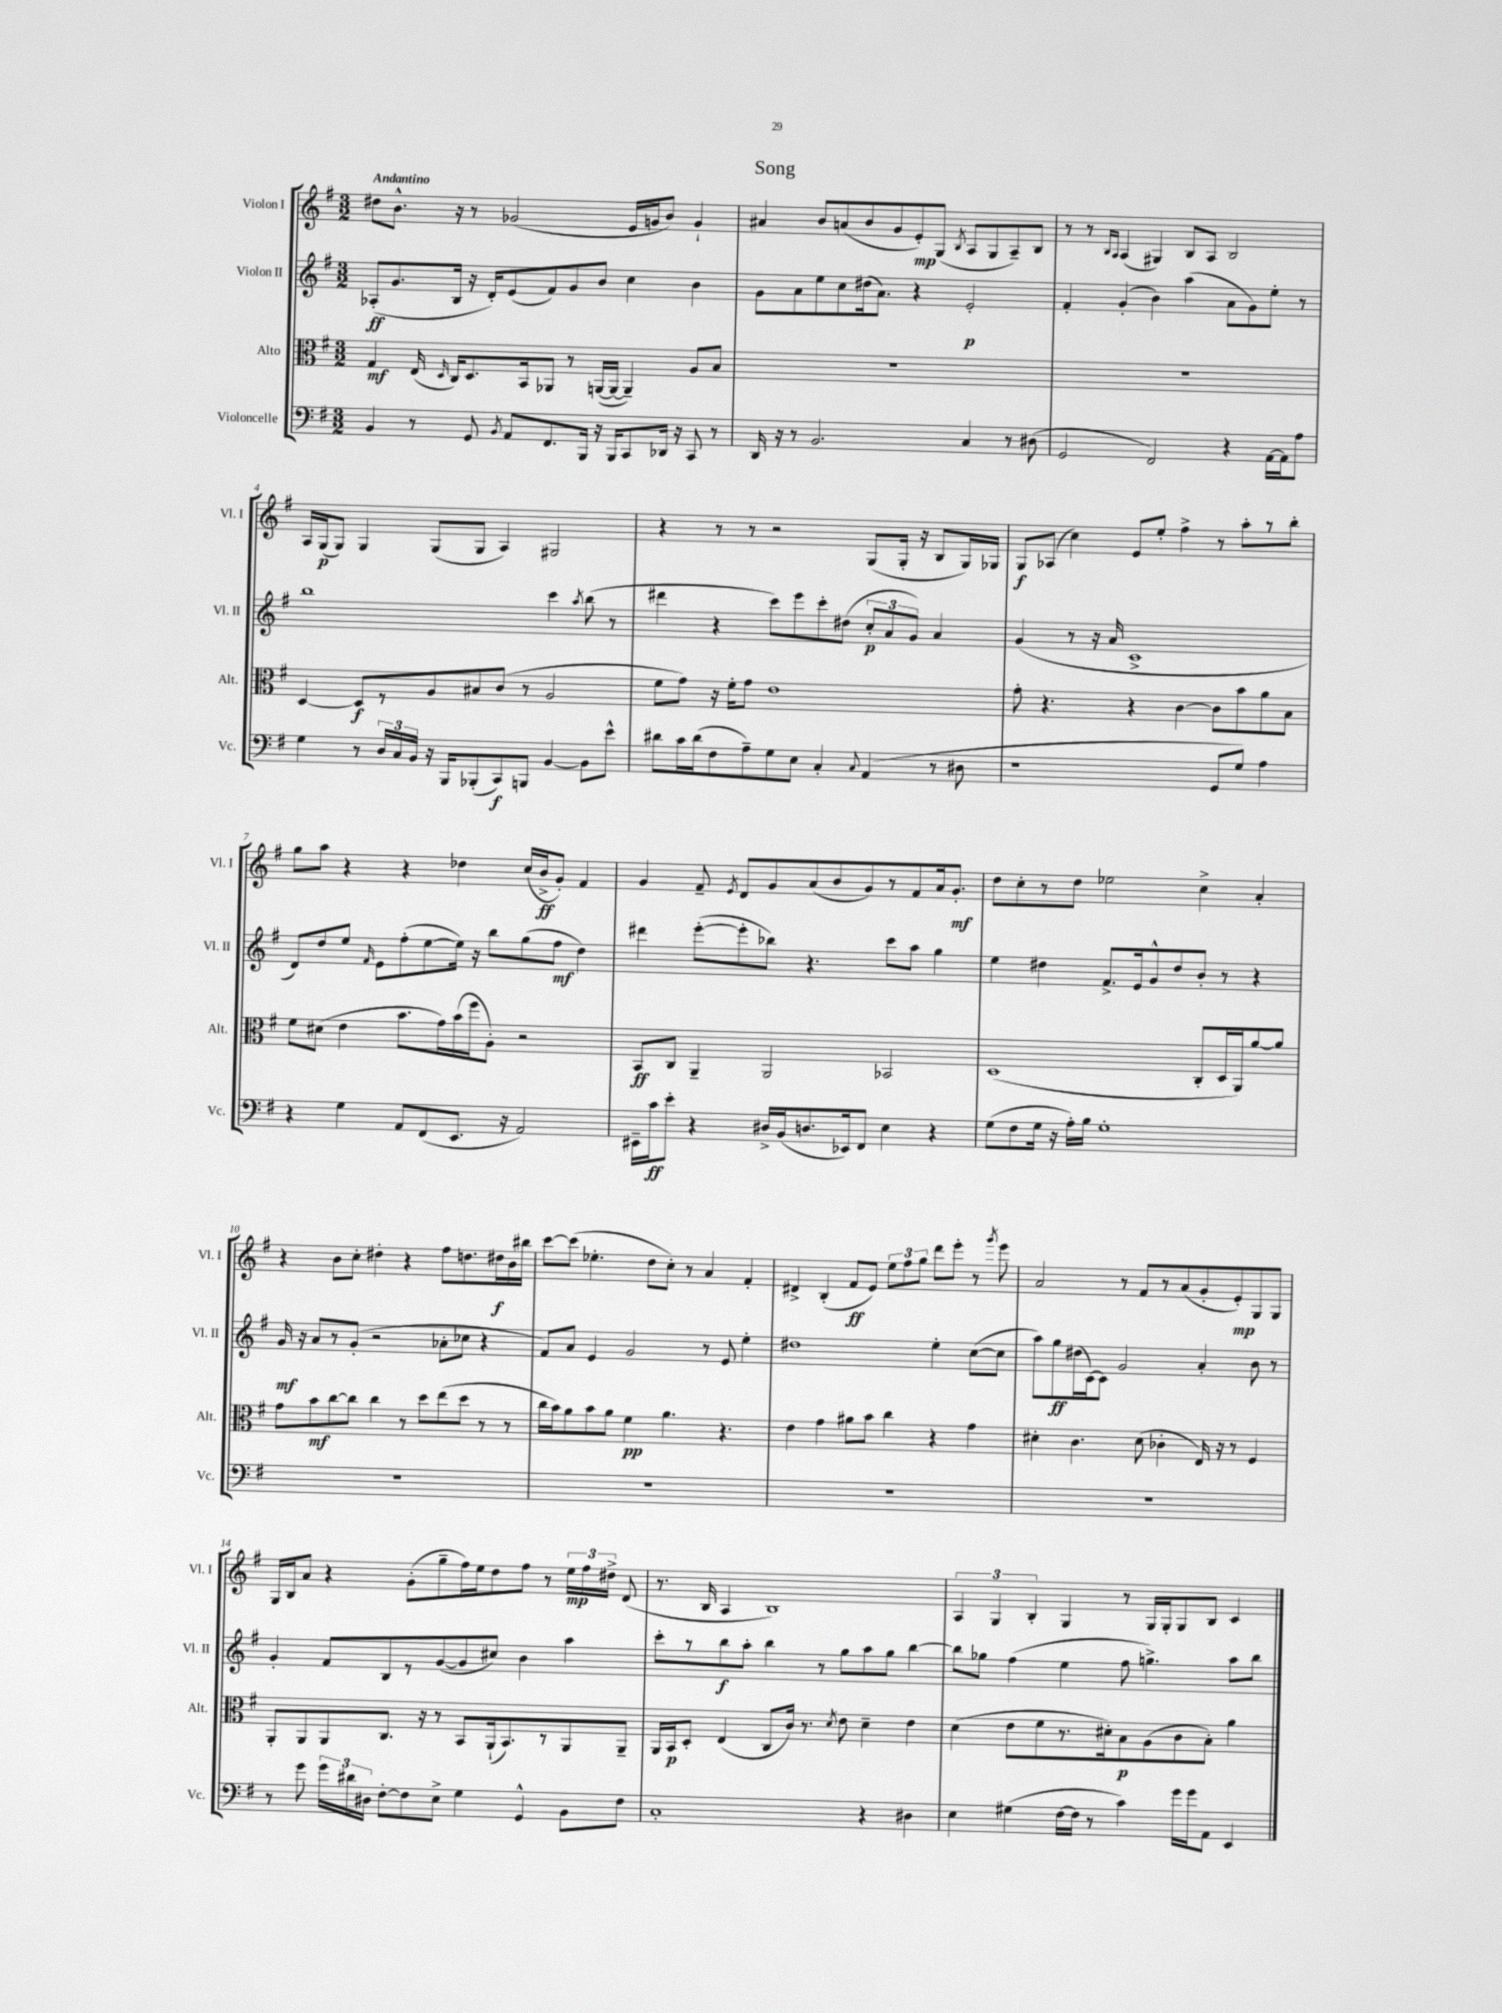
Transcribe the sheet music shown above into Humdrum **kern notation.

**kern	**dynam	**kern	**dynam	**kern	**dynam	**kern	**dynam
*part4	*part4	*part3	*part3	*part2	*part2	*part1	*part1
*staff4	*staff4	*staff3	*staff3	*staff2	*staff2	*staff1	*staff1
*I"Violoncelle	*	*I"Alto	*	*I"Violon II	*	*I"Violon I	*
*I'Vc.	*	*I'Alt.	*	*I'Vl. II	*	*I'Vl. I	*
*clefF4	*	*clefC3	*	*clefG2	*	*clefG2	*
*k[f#]	*	*k[f#]	*	*k[f#]	*	*k[f#]	*
*M3/2	*	*M3/2	*	*M3/2	*	*M3/2	*
=1	=1	=1	=1	=1	=1	=1	=1
!	!	!	!	!	!	!LO:TX:a:B:t=Andantino	!
4BB/	.	4G/	mf	(8A-X'/L	ff	8dd#X\L	.
.	.	.	.	8.g/	.	8.b^^\J	.
8r	.	(16E/	.	.	.	.	.
.	.	16qqD/	.	.	.	.	.
.	.	16C/KL)	.	16B/Jk	.	16r	.
8GG/	.	8.D/	.	16r	.	8r	.
.	.	.	.	16d'/KL)	.	.	.
8qBB/	.	.	.	.	.	.	.
8AA/L	.	.	.	(8e/	.	(2g-X/	.
.	.	16BB/k	.	.	.	.	.
8.FF#/	.	8AA-X/J	.	8f#/)	.	.	.
.	.	8r	.	8g/	.	.	.
16BBB/Jk	.	.	.	.	.	.	.
16r	.	([16AAn/LL	.	8b/J	.	.	.
16BBB/KL	.	16AA/JJ_	.	.	.	.	.
8CC/	.	4AA~/])	.	4cc\	.	16e/LL	.
.	.	.	.	.	.	16gn/J	.
16DD-X/Jk	.	.	.	.	.	8b/J)	.
16r	.	.	.	.	.	.	.
8CC/	.	8A/L	.	4b\	.	4g`/	.
8r	.	8B/J	.	.	.	.	.
=2	=2	=2	=2	=2	=2	=2	=2
16DD/	.	1.r	.	8g\L	.	4a#X/	.
16r	.	.	.	.	.	.	.
8r	.	.	.	8a\	.	.	.
2.BB/	.	.	.	8ee\	.	8b/L	.
.	.	.	.	8cc\	.	(8an/	.
.	.	.	.	(16dd#X\k	.	8b/	.
.	.	.	.	8.a\J)	.	.	.
.	.	.	.	.	.	8g/	.
.	.	.	.	4r	.	8e'/)	mp
.	.	.	.	.	.	(8G/J	.
.	.	.	.	.	.	8qB/	.
4C/	.	.	.	2e'/	p	8A/L	.
.	.	.	.	.	.	8G/	.
8r	.	.	.	.	.	8A~/)	.
(8D#X\	.	.	.	.	.	8B/J	.
=3	=3	=3	=3	=3	=3	=3	=3
2GG/	.	1.r	.	4f#'/	.	8r	.
.	.	.	.	.	.	8r	.
.	.	.	.	.	.	16qqB/LL	.
.	.	.	.	.	.	16qqA/JJ	.
.	.	.	.	(4g'/	.	(4A/	.
2FF#/)	.	.	.	4b\)	.	4G#X/)	.
.	.	.	.	(4aa\	.	8B/L	.
.	.	.	.	.	.	8A/J	.
4r	.	.	.	8a\L	.	2B/	.
.	.	.	.	8g\)	.	.	.
[16AA\LL	.	.	.	8ee'\J	.	.	.
16AA\J]	.	.	.	.	.	.	.
8A\J	.	.	.	8r	.	.	.
!!LO:LB:g=z
=4	=4	=4	=4	=4	=4	=4	=4
4G\	.	[4D/	.	1bb	.	16A/LL	.
.	.	.	.	.	.	(16G/J	p
.	.	.	.	.	.	8G/J)	.
8r	.	8D/L]	f	.	.	4G/	.
24D/LL	.	8r	.	.	.	.	.
24C/	.	.	.	.	.	.	.
24BB/JJ	.	.	.	.	.	.	.
16r	.	8A/	.	.	.	(8G/L	.
16BBB/KL	.	.	.	.	.	.	.
(8BBB-X'/	.	8B#X/	.	.	.	8G/J	.
8CC/)	f	(8c/J	.	.	.	4A/)	.
8BBBn/J	.	8r	.	.	.	.	.
[4BB/	.	2A/	.	4ccc\	.	2G#X/	.
.	.	.	.	8qaa/	.	.	.
8BB\L]	.	.	.	(8bb\	.	.	.
8e^^\J	.	.	.	8r	.	.	.
=5	=5	=5	=5	=5	=5	=5	=5
8d#X\L	.	8f#\L	.	4ddd#X\	.	4r	.
16c\L	.	8g\J)	.	.	.	.	.
(16d#\J	.	.	.	.	.	.	.
8F#\	.	16r	.	4r	.	8r	.
.	.	16f#'\KL	.	.	.	.	.
8A~\)	.	8g\J	.	.	.	8r	.
8G\	.	1e	.	8ccc\L)	.	2r	.
8E\J	.	.	.	8eee\	.	.	.
4C'/	.	.	.	8ccc'\	.	.	.
.	.	.	.	(8dd#X\J	.	.	.
8qqC/	.	.	.	.	.	.	.
(4AA/	.	.	.	12cc'/L	p	(8G/L	.
.	.	.	.	12a/	.	.	.
.	.	.	.	.	.	16G'/Jk	.
.	.	.	.	12g/J)	.	.	.
.	.	.	.	.	.	16r	.
8r	.	.	.	4a/	.	8B/L	.
8D#X\	.	.	.	.	.	16G/L)	.
.	.	.	.	.	.	16G-X/JJ	.
=6	=6	=6	=6	=6	=6	=6	=6
1r	.	8g'\	.	(4g/	.	8G/L	f
.	.	4.r	.	.	.	(8A-X/J	.
.	.	.	.	8r	.	4cc\)	.
.	.	.	.	16r	.	.	.
.	.	.	.	16a/	.	.	.
.	.	4r	.	1c^	.	8e/L	.
.	.	.	.	.	.	8ee'/J	.
.	.	[4c\	.	.	.	4ff#^\	.
8GG/L	.	8c\L]	.	.	.	8r	.
8G/J)	.	8b\	.	.	.	8aa'\L	.
4A\	.	8a\	.	.	.	8r	.
.	.	8B\J	.	.	.	8bb'\J	.
!!LO:LB:g=z
=7	=7	=7	=7	=7	=7	=7	=7
4r	.	8f#\L	.	8d/L)	.	8gg\L	.
.	.	(8d#X\J	.	8dd/	.	8aa\J	.
4G\	.	4e\	.	8ee/J	.	4r	.
.	.	.	.	16qqf#/	.	.	.
.	.	.	.	8e\L	.	.	.
8AA/L	.	8.b\L	.	(8ff#'\	.	4r	.
(8FF#/	.	.	.	[8ee\	.	.	.
.	.	16g\L)	.	.	.	.	.
8.EE/J	.	(16b\	.	16ee\Jk])	.	4dd-X\	.
.	.	16ff#\J	.	16r	.	.	.
.	.	8A'\J)	.	8bb\L	.	.	.
16r	.	.	.	.	.	.	.
2AA/)	.	2r	.	(8gg\	.	(16cc/LL	.
.	.	.	.	.	.	16b^/J	ff
.	.	.	.	8ff#\J	mf	8g'/J)	.
.	.	.	.	4dd\)	.	4f#/	.
=8	=8	=8	=8	=8	=8	=8	=8
16EE#X~\LL	.	8BB/L	ff	4ddd#X\	.	4g/	.
16c\J	ff	.	.	.	.	.	.
8e'\J	.	8C/J	.	.	.	.	.
4r	.	4AA~/	.	([8eee'\L	.	8f#~/	.
.	.	.	.	.	.	8qe/	.
.	.	.	.	8eee'\]	.	8d/L	.
16D#X^/LL	.	2AA/	.	8bb-X\J)	.	8g/	.
(16BB/J	.	.	.	.	.	.	.
8.Dn/	.	.	.	4.r	.	(8a/	.
.	.	.	.	.	.	8b/	.
16EE-X/k)	.	.	.	.	.	.	.
8FF#/J	.	.	.	.	.	8g/)	.
4E\	.	2BB-X/	.	8ccc\L	.	8r	.
.	.	.	.	8aa\J	.	8f#/	.
4r	.	.	.	4gg\	.	16a/k	.
.	.	.	.	.	.	8.g'/J	mf
=9	=9	=9	=9	=9	=9	=9	=9
(8G\L	.	(1D	.	4ee\	.	8dd\L	.
8F#\	.	.	.	.	.	8cc'\	.
16G\Jk	.	.	.	4dd#X\	.	8r	.
16r	.	.	.	.	.	.	.
16A'\LL)	.	.	.	.	.	8dd\J	.
16B\JJ	.	.	.	.	.	.	.
1G'	.	.	.	8.f#^/L	.	2ee-X\	.
.	.	.	.	16e/k	.	.	.
.	.	.	.	8g^^/	.	.	.
.	.	.	.	8dd#/	.	.	.
.	.	8C'/L	.	8b'/J	.	4cc^\	.
.	.	16D/L	.	8r	.	.	.
.	.	16AA/J)	.	.	.	.	.
.	.	[8a/	.	4r	.	4a'/	.
.	.	8a/J]	.	.	.	.	.
!!LO:LB:g=z
=10	=10	=10	=10	=10	=10	=10	=10
1.r	.	8g\L	.	16g/	mf	4r	.
.	.	.	.	16r	.	.	.
.	.	8b\	mf	8a/L	.	.	.
.	.	[8cc\	.	8r	.	8b\L	.
.	.	8cc\J]	.	(8g'/J	.	8cc'\J	.
.	.	4cc\	.	2r	.	4dd#X'\	.
.	.	8r	.	.	.	4r	.
.	.	8dd\L	.	.	.	.	.
.	.	(8ee\	.	8a-X'\L	.	8ff#\L	.
.	.	8dd\J	.	8cc-X\J	.	8.ddn\	.
.	.	8r	.	4r	.	.	.
.	.	.	.	.	.	16dd#X\L	f
.	.	8r	.	.	.	16b\	.
.	.	.	.	.	.	16bb#X\JJ	.
=11	=11	=11	=11	=11	=11	=11	=11
1.r	.	16cc\LL	.	8f#/L)	.	[8ccc\L	.
.	.	16b\J)	.	.	.	.	.
.	.	8a\	.	8a/J	.	(8ccc\J]	.
.	.	8b\	.	4e/	.	4.ee-X'\	.
.	.	8a\J	.	.	.	.	.
.	.	4f#\	pp	2g/	.	.	.
.	.	.	.	.	.	8dd\L	.
.	.	4.a\	.	.	.	8cc'\J)	.
.	.	.	.	.	.	8r	.
.	.	.	.	8r	.	4a/	.
.	.	4.r	.	8e/	.	.	.
.	.	.	.	4ee'\	.	4f#'/	.
=12	=12	=12	=12	=12	=12	=12	=12
1.r	.	4e\	.	1dd#X	.	4d#X^/	.
.	.	4g\	.	.	.	(4B'/	.
.	.	8a#X\L	.	.	.	8f#/L	ff
.	.	8b\J	.	.	.	8e/J)	.
.	.	4cc\	.	.	.	12ee\L	.
.	.	.	.	.	.	12ff#\	.
.	.	.	.	.	.	12gg\J	.
.	.	4r	.	4ee'\	.	8ddd\L	.
.	.	.	.	.	.	8eee'\J	.
.	.	4g\	.	([8cc\L	.	8r	.
.	.	.	.	.	.	8qggg/	.
.	.	.	.	8cc\J]	.	8eee\	.
=13	=13	=13	=13	=13	=13	=13	=13
1.r	.	4d#X'\	.	8aa\L)	.	2a/	.
.	.	.	.	8gg\	ff	.	.
.	.	4.c\	.	(16dd#X\L	.	.	.
.	.	.	.	[16c\J)	.	.	.
.	.	.	.	8c\J]	.	.	.
.	.	.	.	2g/	.	8r	.
.	.	(8d#\	.	.	.	8f#/L	.
.	.	4c-X'\	.	.	.	8r	.
.	.	.	.	.	.	(8a/	.
.	.	16E/)	.	4a'/	.	8g'/	.
.	.	16r	.	.	.	.	.
.	.	8r	.	.	.	8e'/)	mp
.	.	4F#/	.	8b\	.	8G/	.
.	.	.	.	8r	.	8G/J	.
!!LO:LB:g=z
=14	=14	=14	=14	=14	=14	=14	=14
8r	.	8AA'/L	.	4g'/	.	16G/LL	.
.	.	.	.	.	.	16B/J	.
8g\	.	8AA/	.	.	.	8a/J	.
24g\LL	.	8AA/	.	8f#/L	.	4r	.
24d#X\	.	.	.	.	.	.	.
24D#X\JJ	.	.	.	.	.	.	.
[8F#'\L	.	8.C/J	.	8B/	.	.	.
8F#\]	.	.	.	8r	.	(8g'\L	.
.	.	16r	.	.	.	.	.
8E^\J	.	8r	.	([8g/	.	8gg~\	.
4G\	.	8BB/L	.	8g/]	.	16ff#\L)	.
.	.	.	.	.	.	16ee\J	.
.	.	(16AA`/k	.	8cc#X/J)	.	8dd\	.
.	.	8.BB/)	.	.	.	.	.
4GG^^/	.	.	.	4b\	.	8ff#\J	.
.	.	8r	.	.	.	8r	.
8BB\L	.	8AA/	.	4aa\	.	24ee\LL	mp
.	.	.	.	.	.	24ff#\	.
.	.	.	.	.	.	24dd#X^\JJ	.
8F#\J	.	8AA~/J	.	.	.	(8d/	.
=15	=15	=15	=15	=15	=15	=15	=15
1C'	.	16AA/LL	.	8ccc'\L	.	8.r	.
.	.	16BB/J	p	.	.	.	.
.	.	8D'/J	.	8r	.	.	.
.	.	.	.	.	.	16B/	.
.	.	(4E/	.	8bb\	f	4A/	.
.	.	.	.	8aa'\J	.	.	.
.	.	8C/L	.	4bb\	.	1B)	.
.	.	16c/Jk)	.	.	.	.	.
.	.	8.r	.	.	.	.	.
.	.	.	.	8r	.	.	.
.	.	8qd/	.	.	.	.	.
.	.	8e\	.	8gg\L	.	.	.
4r	.	4d~\	.	8aa\	.	.	.
.	.	.	.	8gg\J	.	.	.
4D#X\	.	4e\	.	[4bb\	.	.	.
=16	=16	=16	=16	=16	=16	=16	=16
4E\	.	(4d\	.	8bb\L]	.	6A/	.
.	.	.	.	8gg-X\J	.	.	.
.	.	.	.	.	.	6G/	.
(4G#X\	.	8e\L	.	(4ff#\	.	.	.
.	.	.	.	.	.	6B'/	.
.	.	8f#\	.	.	.	.	.
[16F#\LL	.	8.r	.	4ee\	.	4G/	.
16F#\JJ]	.	.	.	.	.	.	.
8r	.	.	.	.	.	.	.
.	.	16d#X'\k)	.	.	.	.	.
4c\)	.	8B\	p	8ff#\	.	8r	.
.	.	(8A\	.	4.ggn^\)	.	16G/LL	.
.	.	.	.	.	.	16G'/J	.
16g\LL	.	8c\	.	.	.	8G/	.
16g\J	.	.	.	.	.	.	.
8AA\J	.	8B'\J)	.	.	.	8B/J	.
4EE/	.	4a\	.	8aa\L	.	4c/	.
.	.	.	.	8bb\J	.	.	.
==	==	==	==	==	==	==	==
*-	*-	*-	*-	*-	*-	*-	*-
